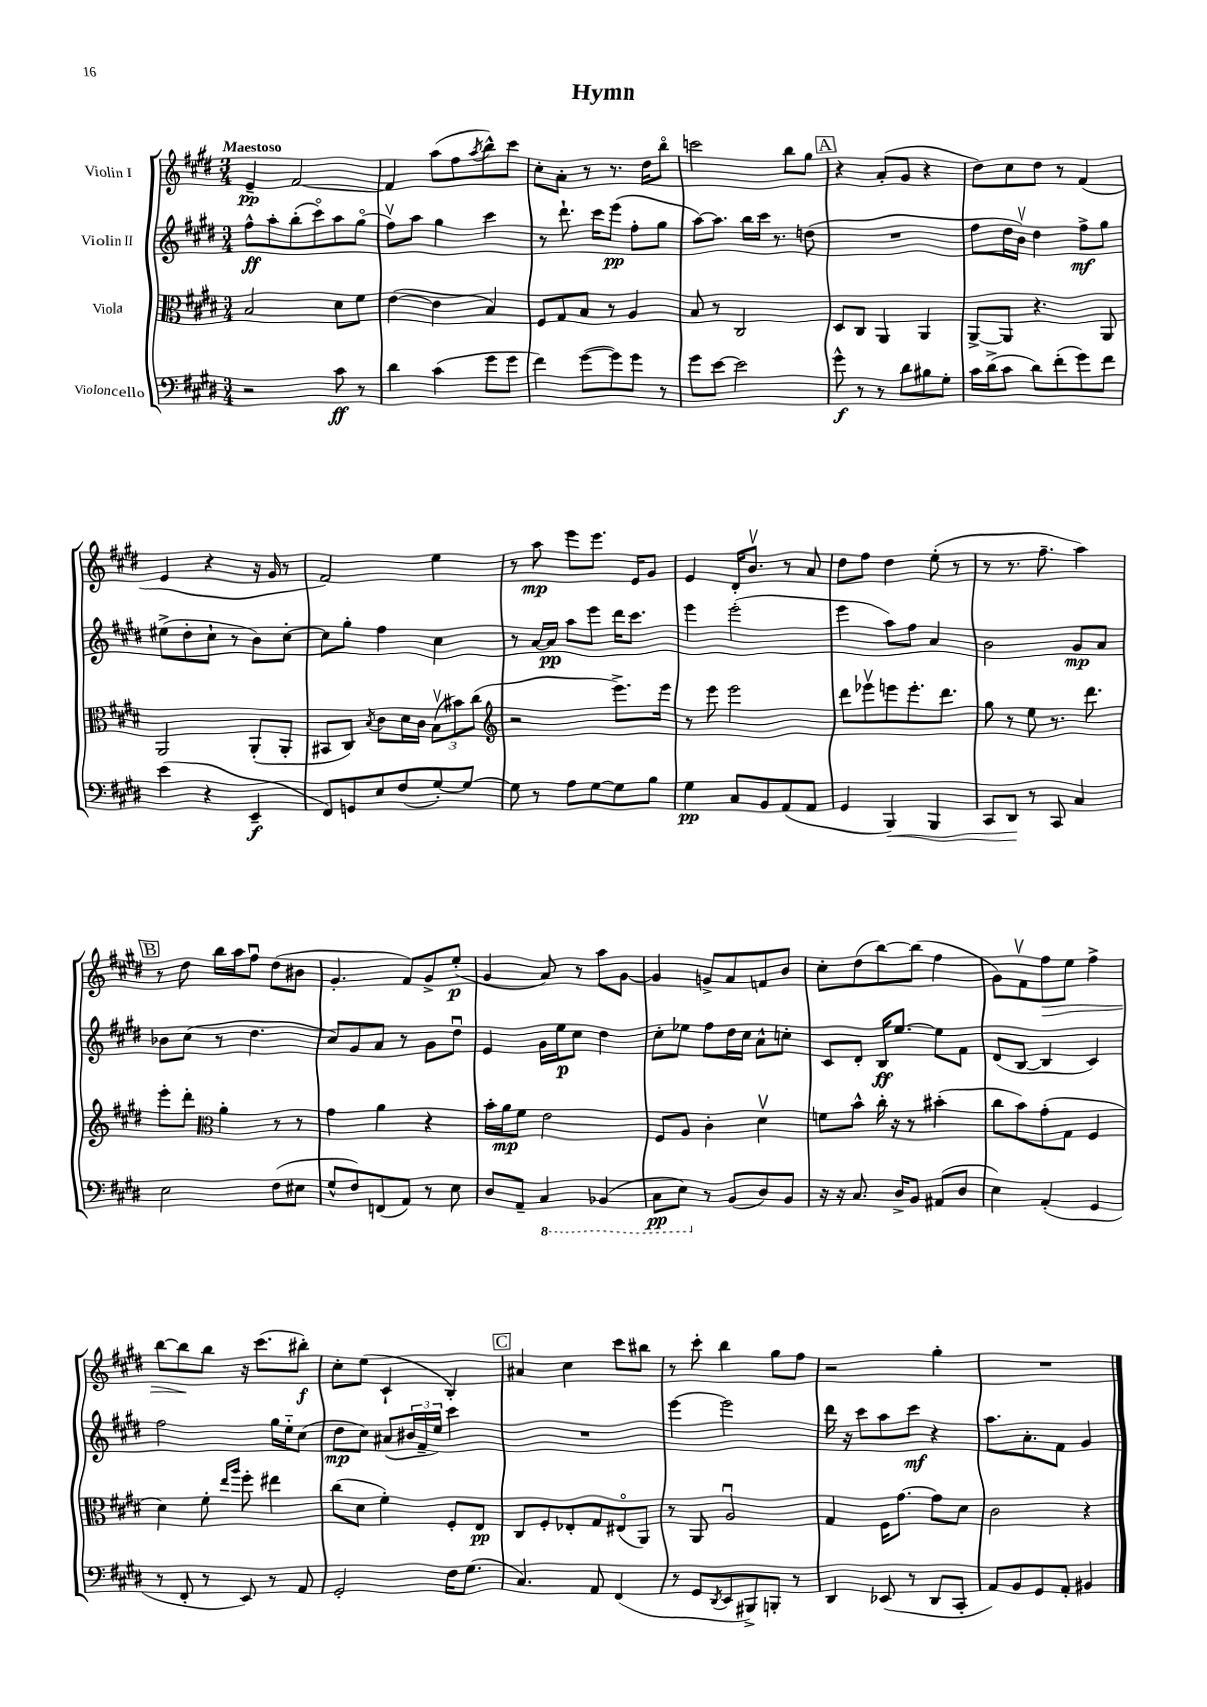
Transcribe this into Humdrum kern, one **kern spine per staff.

**kern	**dynam	**kern	**dynam	**kern	**dynam	**kern	**dynam
*part4	*part4	*part3	*part3	*part2	*part2	*part1	*part1
*staff4	*staff4	*staff3	*staff3	*staff2	*staff2	*staff1	*staff1
*I"Violoncello	*	*I"Viola	*	*I"Violin II	*	*I"Violin I	*
*clefF4	*	*clefC3	*	*clefG2	*	*clefG2	*
*k[f#c#g#d#]	*	*k[f#c#g#d#]	*	*k[f#c#g#d#]	*	*k[f#c#g#d#]	*
*M3/4	*	*M3/4	*	*M3/4	*	*M3/4	*
=1	=1	=1	=1	=1	=1	=1	=1
!	!	!	!	!	!	!LO:TX:a:B:t=Maestoso	!
2r	.	2B/	.	8ff#^^\L	ff	4e~/	pp
.	.	.	.	8aa'\	.	.	.
.	.	.	.	(8bb'\	.	[2f#/	.
.	.	.	.	8ccc#\)	.	.	.
8c#\	ff	8d#\L	.	8aa\	.	.	.
8r	.	8f#\J	.	(8gg#\J	.	.	.
=2	=2	=2	=2	=2	=2	=2	=2
4d#\	.	([4e\	.	8ff#v\L)	.	4f#/]	.
.	.	.	.	8aa\J	.	.	.
(4c#\	.	4e\]	.	4gg#\	.	(8aa\L	.
.	.	.	.	.	.	8ff#\	.
.	.	.	.	.	.	8qaa/	.
8g#\L	.	4B/)	.	4ccc#\	.	8bb^^\)	.
8g#\J	.	.	.	.	.	8ccc#\J	.
=3	=3	=3	=3	=3	=3	=3	=3
4f#\)	.	8F#/L	.	8r	.	8cc#'\L	.
.	.	8G#/	.	8.ddd#`\	.	8a'\J	.
([8g#\L	.	8B/J	.	.	.	8r	.
.	.	.	.	16ccc#\KL	.	.	.
8g#\])	.	8r	.	(8eee\J	pp	8.r	.
8g#\J	.	4A/	.	8ff#'\L	.	.	.
.	.	.	.	.	.	16dd#\KL	.
8r	.	.	.	8gg#\J	.	8bb\J	.
=4	=4	=4	=4	=4	=4	=4	=4
8g#\L	.	8B/	.	[8aa\L)	.	2cccn\	.
[8e\J	.	8r	.	8.aa\J]	.	.	.
2e\]	.	2C#/	.	.	.	.	.
.	.	.	.	16bb\LL	.	.	.
.	.	.	.	16ccc#\JJ	.	.	.
.	.	.	.	8.r	.	.	.
.	.	.	.	.	.	8bb\L	.
.	.	.	.	(8ddn\	.	8gg#\J	.
!!LO:REH:place=s1:t=A
=5	=5	=5	=5	=5	=5	=5	=5
8g#^^\	f	8D#/L	.	2.r	.	4r	.
8r	.	8C#/J	.	.	.	.	.
8r	.	4AA/	.	.	.	(8a'/L	.
8d#\L	.	.	.	.	.	8g#/J	.
8B#X\	.	4AA/	.	.	.	4r	.
8G#'\J	.	.	.	.	.	.	.
=6	=6	=6	=6	=6	=6	=6	=6
16c#\LL	.	[8AA^/L	.	8ff#\L	.	8dd#\L)	.
(16d#^\J	.	.	.	.	.	.	.
8c#\J	.	8AA/J]	.	16dd#\L	.	8cc#\	.
.	.	.	.	16bv\JJ)	.	.	.
8d#\L)	.	4.r	.	4dd#\	.	8dd#\J	.
(8f#'\	.	.	.	.	.	8r	.
8g#\)	.	.	.	8ff#^\L	mf	(4f#/	.
8f#\J	.	8AA/	.	8gg#\J	.	.	.
!!LO:LB:g=z
=7	=7	=7	=7	=7	=7	=7	=7
(4e\	.	2AA/	.	(8ee#X^\L	.	4e/	.
.	.	.	.	8dd#'\	.	.	.
4r	.	.	.	8cc#`\J	.	4r	.
.	.	.	.	8r	.	.	.
4EE~/	f	(8AA'/L	.	8b\L)	.	16r	.
.	.	.	.	.	.	16g#/	.
.	.	8AA'/J	.	[8cc#'\J	.	8r	.
=8	=8	=8	=8	=8	=8	=8	=8
8FF#/L)	.	8BB#X/L	.	8cc#\L]	.	2f#/)	.
8GGn/	.	8C#/J)	.	8gg#'\J	.	.	.
.	.	8qB/	.	.	.	.	.
8E/	.	8c#\L	.	4ff#\	.	.	.
(8F#/	.	16d#\L	.	.	.	.	.
.	.	16c#\JJ	.	.	.	.	.
[8G#'/)	.	(12Bv\L	.	4cc#\	.	4ee\	.
.	.	12b#X\)	.	.	.	.	.
8G#/J_	.	.	.	.	.	.	.
.	.	(12cc#\J	.	.	.	.	.
=9	=9	=9	=9	=9	=9	=9	=9
*	*	*clefG2	*	*	*	*	*
8G#\]	.	2r	.	8r	.	8r	.
8r	.	.	.	[16a/LL	.	8aa\	mp
.	.	.	.	16a/JJ]	pp	.	.
8A\L	.	.	.	8aa\L	.	8eee\L	.
[8G#\	.	.	.	8eee\J	.	8.eee\J	.
8G#\]	.	8.eee^\L)	.	16ddd#\KL	.	.	.
.	.	.	.	8.ccc#\J	.	16e/KL	.
8B\J	.	.	.	.	.	8g#/J	.
.	.	16eee\Jk	.	.	.	.	.
=10	=10	=10	=10	=10	=10	=10	=10
4G#\	pp	8r	.	4eee\	.	4e/	.
.	.	8eee\	.	.	.	.	.
8C#/L	.	2eee\	.	(2eee'\	.	16d#'/KL	.
.	.	.	.	.	.	8.bv/J	.
8BB/	.	.	.	.	.	.	.
(8AA/	.	.	.	.	.	8r	.
8AA/J	.	.	.	.	.	8a/	.
=11	=11	=11	=11	=11	=11	=11	=11
4GG#/	.	8ddd#\L	.	4eee\	.	8dd#\L	.
.	.	8eee-Xv\	.	.	.	8ff#\J	.
!	!LO:HP:b	!	!	!	!	!	!
4BBB/)	<	8eeen\	.	8aa\L)	.	4dd#\	.
.	.	8.eee'\	.	8ff#\J	.	.	.
4BBB/	.	.	.	4a/	.	(8ee'\	.
.	.	8.ddd#\J	.	.	.	.	.
.	.	.	.	.	.	8r	.
=12	=12	=12	=12	=12	=12	=12	=12
8CC#/L	.	8gg#\	.	2b\	.	8r	.
8DD#/J	.	8r	.	.	.	8.r	.
8r	[	8ee\	.	.	.	.	.
.	.	.	.	.	.	8.ff#~\	.
8CC#/	.	8.r	.	.	.	.	.
4C#/	.	.	.	8g#/L	mp	4aa\)	.
.	.	8.ddd#\	.	.	.	.	.
.	.	.	.	8a/J	.	.	.
!!LO:LB:g=z
!!LO:REH:place=s1:t=B
=13	=13	=13	=13	=13	=13	=13	=13
2E\	.	8eee'\L	.	8b-X\L	.	8r	.
.	.	8ddd#'\J	.	(8cc#\J	.	8dd#\	.
*	*	*clefC3	*	*	*	*	*
.	.	4a'\	.	8r	.	16bb\LL	.
.	.	.	.	.	.	16aa\J	.
.	.	.	.	4.dd#\	.	8ff#u\J	.
(8F#\L	.	8r	.	.	.	(8dd#\L	.
8E#X\J	.	8r	.	.	.	8b#X\J	.
=14	=14	=14	=14	=14	=14	=14	=14
8G#^^/L	.	4g#\	.	8cc#/L)	.	4.g#'/	.
8F#/)	.	.	.	8g#/	.	.	.
(8FFn/	.	4a\	.	8a/J	.	.	.
8AA/J)	.	.	.	8r	.	8f#/L)	.
8r	.	4r	.	8g#\L	.	8g#^/	.
8E\	.	.	.	8dd#u\J	.	(8ee'/J	p
=15	=15	=15	=15	=15	=15	=15	=15
8D#/L	.	16b'\LL	.	4e/	.	4g#/	.
.	.	16a\J	mp	.	.	.	.
8AA~/J	.	8f#\J	.	.	.	.	.
*8ba	*	*	*	*	*	*	*
4CC#/	.	2e\	.	16g#\LL	.	8a/)	.
.	.	.	.	16ee\J	p	.	.
.	.	.	.	8cc#\J	.	8r	.
(4BBB-X/	.	.	.	4dd#\	.	8aa\L	.
.	.	.	.	.	.	[8g#\J	.
=16	=16	=16	=16	=16	=16	=16	=16
8CC#\L	pp	8F#/L	.	8cc#'\L	.	4g#/]	.
8EE\J)	.	8A/J	.	8ee-X\J	.	.	.
*X8ba	*	*	*	*	*	*	*
8r	.	4c#'\	.	8ff#\L	.	8gn^/L	.
(8BB/L	.	.	.	16dd#\L	.	8a/	.
.	.	.	.	16cc#\JJ	.	.	.
8D#/)	.	4d#v\	.	8a^^\L	.	8fn/	.
8BB/J	.	.	.	8ccn'\J	.	8b/J	.
=17	=17	=17	=17	=17	=17	=17	=17
16r	.	8fn\L	.	8c#/L	.	8cc#'\L	.
16r	.	.	.	.	.	.	.
8.C#/	.	8b^^\J	.	8d#'/J	.	(8dd#\	.
.	.	16cc#'\	.	16B/KL	ff	[8bb\)	.
16D#^/KL	.	16r	.	[8.ee/J	.	.	.
8BB/J	.	8r	.	.	.	(8bb\J]	.
(8AA#X/L	.	(4b#X'\	.	8ee\L]	.	4ff#\	.
8D#/J	.	.	.	8f#\J	.	.	.
=18	=18	=18	=18	=18	=18	=18	=18
4E\)	.	8cc#\L	.	(8d#/L	.	8g#\L)	.
.	.	8b\)	.	[8B/J	.	8f#v\	.
!	!	!	!	!	!	!	!LO:HP:b
(4AA'/	.	(8g#'\	.	4B/]	.	8ff#\	>
.	.	8G#\J	.	.	.	8ee\J	.
4GG#/	.	4F#/	.	4c#/)	.	4ff#^\	.
!!LO:LB:g=z
=19	=19	=19	=19	=19	=19	=19	=19
8r	.	4d#\)	.	2ff#\	.	[8bb\L	.
8FF#'/	.	.	.	.	.	8bb\]	.
8r	.	8f#'\	.	.	.	8bb\J	]
.	.	16qqee/LL	.	.	.	.	.
.	.	16qqaa/JJ	.	.	.	.	.
8EE/)	.	8ff#'\	.	.	.	16r	.
.	.	.	.	.	.	(8.ccc#\L	.
8r	.	4ee#X\	.	16gg#\LL	.	.	.
.	.	.	.	16ee\J	.	.	.
8AA/	.	.	.	(8cc#\J	.	8bb#X'\J)	f
=20	=20	=20	=20	=20	=20	=20	=20
2GG#'/	.	(8cc#\L	.	8dd#\L	mp	8cc#'\L	.
.	.	8d#\J	.	8cc#\J)	.	(8ee\J	.
.	.	4f#'\)	.	(8a#X/L	.	4c#`/	.
.	.	.	.	24b#X/L	.	.	.
.	.	.	.	24f#~/	.	.	.
.	.	.	.	24ee/JJ)	.	.	.
16F#\KL	.	8F#'/L	.	4ccc#\	.	4B'/)	.
(8.G#\J	.	.	.	.	.	.	.
.	.	8E/J	pp	.	.	.	.
!!LO:REH:place=s1:t=C
=21	=21	=21	=21	=21	=21	=21	=21
4.C#/)	.	8C#/L	.	2.r	.	4a#X/	.
.	.	8F#'/	.	.	.	.	.
.	.	8E-X'/	.	.	.	4cc#\	.
8AA/	.	8G#/	.	.	.	.	.
(4FF#/	.	(8E#X/	.	.	.	8ccc#\L	.
.	.	8AA/J)	.	.	.	8bb#X\J	.
=22	=22	=22	=22	=22	=22	=22	=22
8r	.	8r	.	[4eee\	.	8r	.
8GG#/L	.	8AA/	.	.	.	8ccc#'\	.
8qDD#/	.	.	.	.	.	.	.
8EE/	.	2Au/	.	2eee\]	.	4bb\	.
8BBB#X^/)	.	.	.	.	.	.	.
8BBBn'/J	.	.	.	.	.	8gg#\L	.
8r	.	.	.	.	.	8ff#\J	.
=23	=23	=23	=23	=23	=23	=23	=23
4DD#/	.	4G#/	.	16ddd#\	.	2r	.
.	.	.	.	16r	.	.	.
.	.	.	.	8ccc#\L	.	.	.
(8EE-X/	.	16F#\KL	.	8aa\	.	.	.
.	.	[8.g#\J	.	.	.	.	.
8r	.	.	.	8ccc#\J	mf	.	.
8DD#/L	.	8g#\L]	.	4r	.	4gg#'\	.
8CC#'/J	.	8d#\J	.	.	.	.	.
=24	=24	=24	=24	=24	=24	=24	=24
8AA/L)	.	2c#\	.	8.aa\L	.	2.r	.
8BB/	.	.	.	.	.	.	.
.	.	.	.	8.a'\	.	.	.
8GG#/	.	.	.	.	.	.	.
8AA'/J	.	.	.	8f#\J	.	.	.
4BB#X/	.	4r	.	4g#/	.	.	.
==	==	==	==	==	==	==	==
*-	*-	*-	*-	*-	*-	*-	*-
